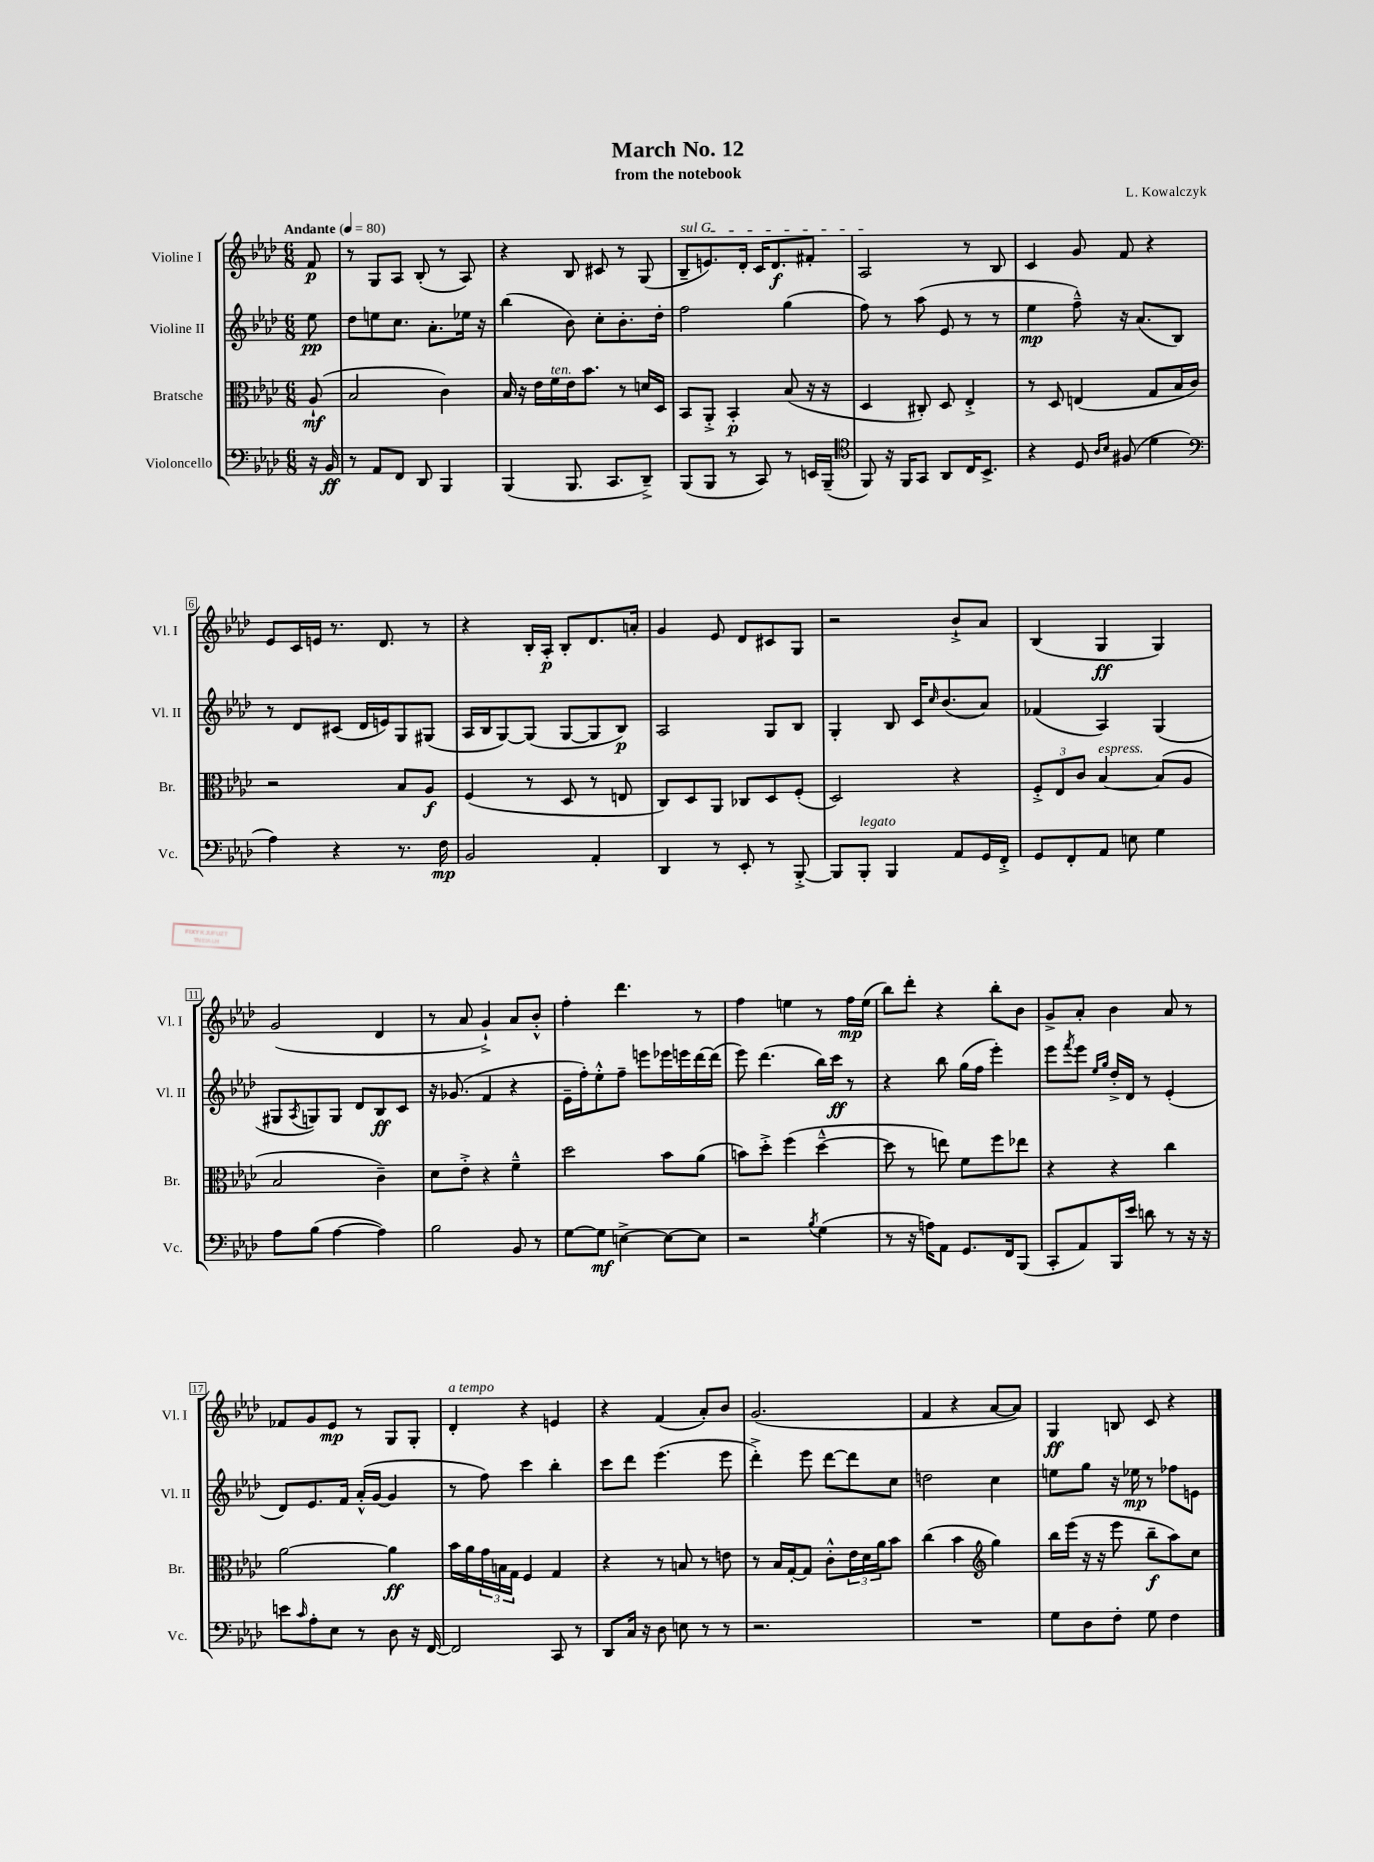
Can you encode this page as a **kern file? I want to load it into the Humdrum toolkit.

**kern	**dynam	**kern	**dynam	**kern	**dynam	**kern	**dynam
*part4	*part4	*part3	*part3	*part2	*part2	*part1	*part1
*staff4	*staff4	*staff3	*staff3	*staff2	*staff2	*staff1	*staff1
*I"Violoncello	*	*I"Bratsche	*	*I"Violine II	*	*I"Violine I	*
*I'Vc.	*	*I'Br.	*	*I'Vl. II	*	*I'Vl. I	*
*clefF4	*	*clefC3	*	*clefG2	*	*clefG2	*
*k[b-e-a-d-]	*	*k[b-e-a-d-]	*	*k[b-e-a-d-]	*	*k[b-e-a-d-]	*
*M6/8	*	*M6/8	*	*M6/8	*	*M6/8	*
*MM80	*	*MM80	*	*MM80	*	*MM80	*
=	=	=	=	=	=	=	=
!	!	!	!	!	!	!LO:TX:a:B:t=Andante	!
16r	.	(8A-`/	mf	8ee-\	pp	8f/	p
16BB-/	ff	.	.	.	.	.	.
=1	=1	=1	=1	=1	=1	=1	=1
8r	.	2B-/	.	8dd-\L	.	8r	.
8AA-/L	.	.	.	8een\	.	8G/L	.
8FF/J	.	.	.	8.cc\J	.	8A-/J	.
8DD-/	.	.	.	.	.	(8B-'/	.
.	.	.	.	8.a-'\L	.	.	.
4BBB-/	.	4c\)	.	.	.	8r	.
.	.	.	.	16ee-X\Jk	.	8A-/)	.
.	.	.	.	16r	.	.	.
=2	=2	=2	=2	=2	=2	=2	=2
(4BBB-/	.	16B-/	.	(4bb-\	.	4r	.
.	.	16r	.	.	.	.	.
.	.	16e-\LL	.	.	.	.	.
!	!	!LO:TX:a:i:t=ten.	!	!	!	!	!
.	.	16f\	.	.	.	.	.
8.BBB-/	.	16e-\J	.	8b-\)	.	8B-/	.
.	.	8.b-\J	.	.	.	.	.
.	.	.	.	8cc'\L	.	8c#X/	.
8.CC/L	.	.	.	.	.	.	.
.	.	8r	.	8.b-'\	.	8r	.
8DD-~^/J)	.	16dn/LL	.	.	.	(8G/	.
.	.	16D-/JJ	.	16dd-'\Jk	.	.	.
=3	=3	=3	=3	=3	=3	=3	=3
!	!	!	!	!	!	!LO:TX:a:i:t=sul G	!
(8BBB-/L	.	8BB-/L	.	2ff\	.	8B-~/L	.
8BBB-/J	.	8AA-'^/J	.	.	.	8.en/)	.
8r	.	4BB-'/	p	.	.	.	.
.	.	.	.	.	.	16d-'/Jk	.
8CC/)	.	.	.	.	.	16c/KL	.
.	.	.	.	.	.	8.d-/	f
8r	.	(8B-/	.	(4gg\	.	.	.
16EEn/LL	.	16r	.	.	.	8f#X'/J	.
(16BBB-~/JJ	.	16r	.	.	.	.	.
=4	=4	=4	=4	=4	=4	=4	=4
*clefC4	*	*	*	*	*	*	*
8FF/)	.	4D-/	.	8ff\)	.	2A-/	.
16r	.	.	.	8r	.	.	.
16FF/KL	.	.	.	.	.	.	.
8GG/J	.	8C#X'/)	.	(8aa-\	.	.	.
8AA-/L	.	8D-/	.	8e-/	.	.	.
16C/K	.	4E-'^/	.	8r	.	8r	.
8.BB-^/J	.	.	.	.	.	.	.
.	.	.	.	8r	.	8B-/	.
=5	=5	=5	=5	=5	=5	=5	=5
4r	.	8r	.	4ee-\	mp	4c/	.
.	.	8D-/	.	.	.	.	.
8D-/	.	(4En/	.	8ff~^^\)	.	8g/	.
16qqA-/LL	.	.	.	.	.	.	.
16qqB-/JJ	.	.	.	.	.	.	.
(8F#X/	.	.	.	16r	.	8f/	.
.	.	.	.	(8.a-/L	.	.	.
4d-\	.	8G/L	.	.	.	4r	.
.	.	16B-/L	.	8B-/J)	.	.	.
.	.	16c/JJ)	.	.	.	.	.
!!LO:LB:g=z
=6	=6	=6	=6	=6	=6	=6	=6
*clefF4	*	*	*	*	*	*	*
4A-\)	.	2r	.	8r	.	8e-/L	.
.	.	.	.	8d-/L	.	16c/L	.
.	.	.	.	.	.	16en/JJ	.
4r	.	.	.	(8c#X/J	.	8.r	.
.	.	.	.	16d-/LL	.	.	.
.	.	.	.	16en/J)	.	8.d-/	.
8.r	.	8B-/L	.	8G/	.	.	.
.	.	8A-/J	f	(8G#X/J	.	8r	.
16F\	mp	.	.	.	.	.	.
=7	=7	=7	=7	=7	=7	=7	=7
2BB-/	.	(4F/	.	16A-/LL	.	4r	.
.	.	.	.	16B-/J	.	.	.
.	.	.	.	[8G/)	.	.	.
.	.	8r	.	(8G/J]	.	16B-'/LL	.
.	.	.	.	.	.	16A-'/JJ	p
.	.	8D-/	.	[8G/L	.	8B-'/L	.
4AA-'/	.	8r	.	8G/]	.	8.d-/	.
.	.	8En/	.	8B-/J)	p	.	.
.	.	.	.	.	.	16an'/Jk	.
=8	=8	=8	=8	=8	=8	=8	=8
4DD-/	.	8C/L)	.	2A-/	.	4g/	.
.	.	8D-/	.	.	.	.	.
8r	.	8AA-/J	.	.	.	8e-/	.
8EE-'/	.	8C-X/L	.	.	.	8d-/L	.
8r	.	8D-/	.	8G/L	.	8c#X/	.
[8BBB-'^/	.	(8F'/J	.	8B-/J	.	8G/J	.
=9	=9	=9	=9	=9	=9	=9	=9
8BBB-/L]	.	2D-/)	.	4G'/	.	2r	.
!LO:TX:a:i:t=legato	!	!	!	!	!	!	!
8BBB-'/J	.	.	.	.	.	.	.
4BBB-/	.	.	.	8B-/	.	.	.
.	.	.	.	16c/KL	.	.	.
.	.	.	.	16qqcc/	.	.	.
.	.	.	.	(8.b-/	.	.	.
8AA-/L	.	4r	.	.	.	8b-`^/L	.
16GG/L	.	.	.	8a-/J)	.	8a-/J	.
16FF'^/JJ	.	.	.	.	.	.	.
=10	=10	=10	=10	=10	=10	=10	=10
8GG/L	.	12F'^/L	.	(4f-X/	.	(4B-/	.
.	.	12E-/	.	.	.	.	.
8FF'/	.	.	.	.	.	.	.
.	.	12c/J	.	.	.	.	.
!	!	!LO:TX:a:i:t=espress.	!	!	!	!	!
8AA-/J	.	[4B-/	.	4A-/)	.	4G/	ff
8En\	.	.	.	.	.	.	.
4G\	.	(8B-/L]	.	(4G/	.	4G/)	.
.	.	8A-/J	.	.	.	.	.
!!LO:LB:g=z
=11	=11	=11	=11	=11	=11	=11	=11
8A-\L	.	2B-/	.	8G#X/L	.	(2g/	.
.	.	.	.	8qA-/	.	.	.
(8B-\J	.	.	.	8Gn/)	.	.	.
[4A-\	.	.	.	8G/J	.	.	.
.	.	.	.	8d-/L	.	.	.
4A-\])	.	4c~\)	.	8B-/	ff	4d-/	.
.	.	.	.	8c/J	.	.	.
=12	=12	=12	=12	=12	=12	=12	=12
2B-\	.	8d-\L	.	16r	.	8r	.
.	.	.	.	(8.g-X/	.	.	.
.	.	8e-'^\J	.	.	.	8a-/	.
.	.	4r	.	4f/	.	4g`^/)	.
8BB-/	.	4f~^^\	.	4r	.	8a-/L	.
8r	.	.	.	.	.	8b-'^^/J	.
=13	=13	=13	=13	=13	=13	=13	=13
[8G\L	.	2dd-\	.	16e-~\LL	.	4ff'\	.
.	.	.	.	16ff'\J)	.	.	.
8G\J]	mf	.	.	8ee-'^^\	.	.	.
[4En^\	.	.	.	8ff~\J	.	4.ddd-\	.
.	.	.	.	8eeen\L	.	.	.
8E\L_	.	8b-\L	.	16eee-X\L	.	.	.
.	.	.	.	16eeen\	.	.	.
8E\J]	.	(8a-\J	.	[16ddd-\	.	8r	.
.	.	.	.	(16ddd-\JJ]	.	.	.
=14	=14	=14	=14	=14	=14	=14	=14
2r	.	8bn\L)	.	8eee-\)	.	4ff\	.
.	.	8dd-'^\J	.	(4.ddd-\	.	.	.
.	.	(4ff\	.	.	.	4een\	.
8qB-/	.	.	.	.	.	.	.
(4G\	.	[4dd-~^^\	.	16bb-\LL)	.	8r	.
.	.	.	.	16ccc\JJ	ff	.	.
.	.	.	.	8r	.	16ff\LL	mp
.	.	.	.	.	.	(16ee\JJ	.
=15	=15	=15	=15	=15	=15	=15	=15
8r	.	8dd-\]	.	4r	.	8bb-\L)	.
16r	.	8r	.	.	.	8ddd-'\J	.
16An\KL)	.	.	.	.	.	.	.
8AA-\J	.	8een\)	.	8bb-\	.	4r	.
8.GG/L	.	8f\L	.	(16gg\LL	.	.	.
.	.	.	.	16ff\JJ	.	.	.
.	.	8ff\	.	4eee-'\)	.	8bb-'\L	.
16FF/k	.	.	.	.	.	.	.
(8BBB-/J	.	8ee-X\J	.	.	.	8b-\J	.
=16	=16	=16	=16	=16	=16	=16	=16
8CC'/L	.	4r	.	8eee-\L	.	8g^/L	.
.	.	.	.	8qfff/	.	.	.
8AA-/)	.	.	.	8eee-\J	.	8a-'/J	.
.	.	.	.	16qqee-/LL	.	.	.
.	.	.	.	16qqgg/JJ	.	.	.
16BBB-/L	.	4r	.	16dd-'^/LL	.	4b-\	.
16e-/JJ	.	.	.	16d-/JJ	.	.	.
8dn\	.	.	.	8r	.	.	.
8r	.	4cc\	.	(4e-'/	.	8a-/	.
16r	.	.	.	.	.	8r	.
16r	.	.	.	.	.	.	.
!!LO:LB:g=z
=17	=17	=17	=17	=17	=17	=17	=17
8en\L	.	[2a-\	.	8d-/L)	.	8f-X/L	.
16qqc/	.	.	.	.	.	.	.
8A-'\	.	.	.	8.e-/	.	8g/	.
8E-\J	.	.	.	.	.	8e-/J	mp
.	.	.	.	16f/Jk	.	.	.
8r	.	.	.	(16a-'^^/LL	.	8r	.
.	.	.	.	[16g/JJ	.	.	.
8D-\	.	4a-\]	ff	4g/]	.	8G/L	.
16r	.	.	.	.	.	8G'/J	.
[16FF/	.	.	.	.	.	.	.
=18	=18	=18	=18	=18	=18	=18	=18
!	!	!	!	!	!	!LO:TX:a:i:t=a tempo	!
2FF/]	.	16b-\LL	.	8r	.	4d-'/	.
.	.	16a-\	.	.	.	.	.
.	.	24g\	.	8ff\)	.	.	.
.	.	24Bn\	.	.	.	.	.
.	.	24G\JJ	.	.	.	.	.
.	.	4F/	.	4ccc\	.	4r	.
8CC/	.	4G/	.	4bb-'\	.	4en/	.
8r	.	.	.	.	.	.	.
=19	=19	=19	=19	=19	=19	=19	=19
8DD-/L	.	4r	.	8ccc\L	.	4r	.
16C/Jk	.	.	.	8ddd-\J	.	.	.
16r	.	.	.	.	.	.	.
8D-\	.	8r	.	(4.eee-\	.	(4f/	.
8En\	.	8Bn/	.	.	.	.	.
8r	.	8r	.	.	.	8a-'/L)	.
8r	.	8en\	.	8eee-\	.	8b-/J	.
=20	=20	=20	=20	=20	=20	=20	=20
2.r	.	8r	.	4ddd-'^\)	.	(2.g/	.
.	.	16B-/LL	.	.	.	.	.
.	.	[16G'/J	.	.	.	.	.
.	.	8G/J]	.	8eee-\	.	.	.
.	.	8c'^^\L	.	[8ddd-\L	.	.	.
.	.	24e-\L	.	8ddd-\]	.	.	.
.	.	24d-\	.	.	.	.	.
.	.	24a-\J	.	.	.	.	.
.	.	8b-\J	.	8cc\J	.	.	.
=21	=21	=21	=21	=21	=21	=21	=21
2.r	.	(4cc\	.	2ddn\	.	4f/	.
.	.	4b-\	.	.	.	4r	.
*	*	*clefG2	*	*	*	*	*
.	.	4gg\)	.	4cc\	.	[8a-/L	.
.	.	.	.	.	.	8a-/J])	.
=22	=22	=22	=22	=22	=22	=22	=22
8G\L	.	16bb-\LL	.	8een\L	.	4G/	ff
.	.	(16eee-\JJ	.	.	.	.	.
8D-\	.	16r	.	8gg\J	.	.	.
.	.	16r	.	.	.	.	.
8F'\J	.	8eee-\	.	16r	.	8Bn/	.
.	.	.	.	16ee-X\	mp	.	.
8G\	.	8bb-~\L	f	8r	.	8c/	.
4F\	.	8aa-\)	.	8ff-X\L	.	4r	.
.	.	8cc\J	.	8en\J	.	.	.
==	==	==	==	==	==	==	==
*-	*-	*-	*-	*-	*-	*-	*-
